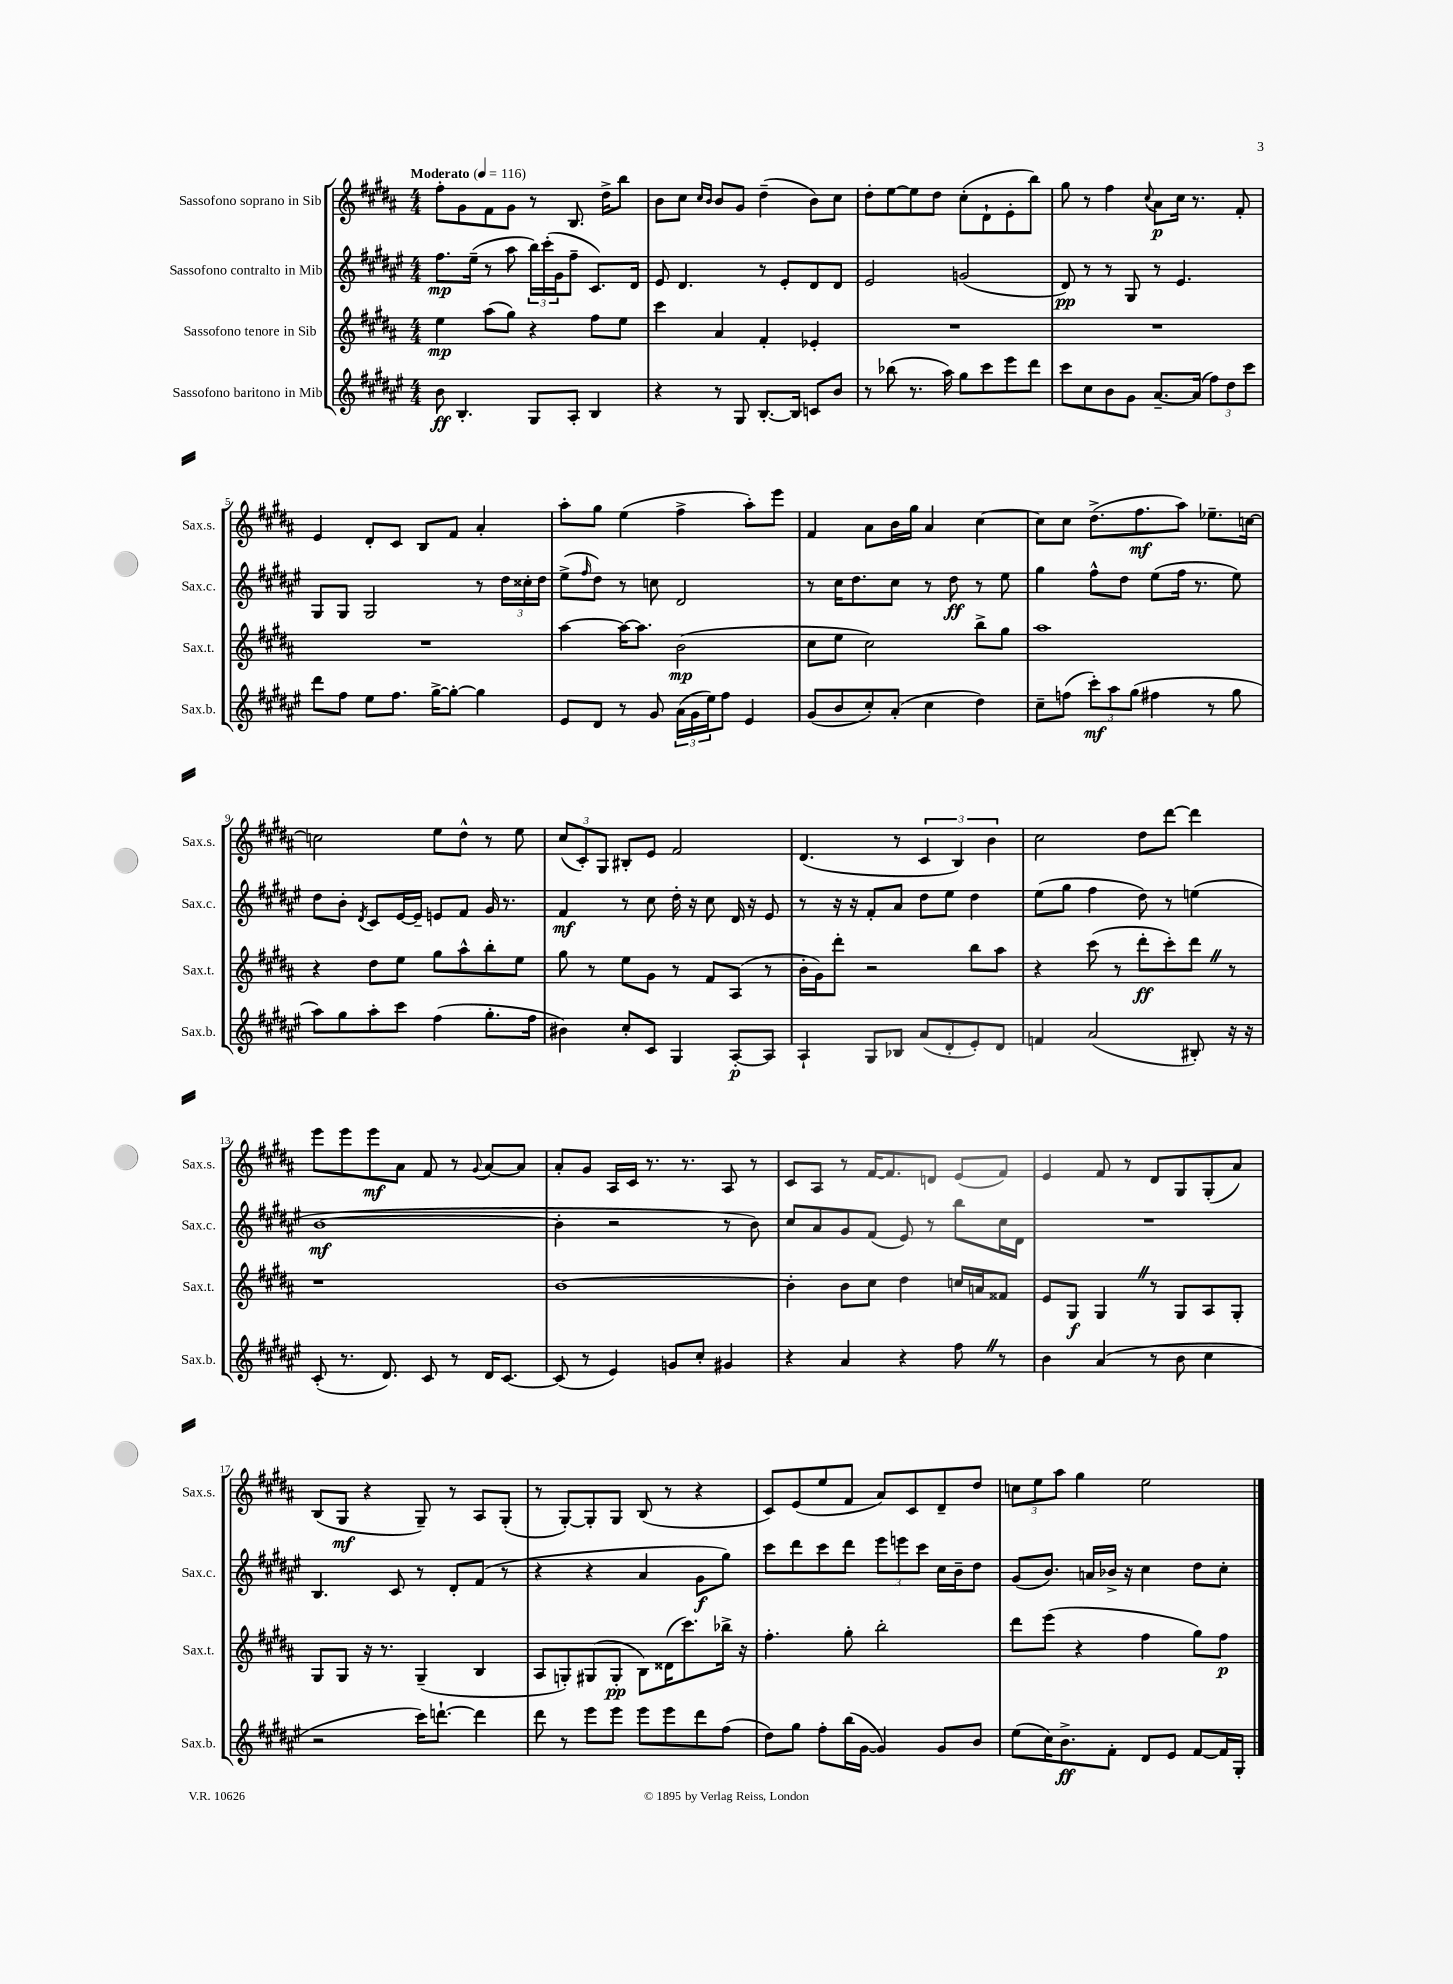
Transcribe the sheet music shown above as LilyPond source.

<<
\new StaffGroup <<
\new Staff = "s0" \with { instrumentName = "Sassofono soprano in Sib" shortInstrumentName = "Sax.s." } {
    \clef treble \key b \major \numericTimeSignature \time 4/4 \tempo "Moderato" 4 = 116
    fis''8-. gis'8 fis'8 gis'8 r8 b8. dis''16-> b''8 |
    b'8 cis''8 \grace { cis''16 b'16 } b'8 gis'8 dis''4--( b'8) cis''8 |
    dis''8-. e''8~ e''8 dis''8 cis''8-.( dis'8-! e'8-. b''8) |
    gis''8 r8 fis''4 \appoggiatura { cis''8 } ais'8\p cis''16 r8. fis'8-. |
    e'4 dis'8-. cis'8 b8 fis'8 ais'4-. |
    ais''8-. gis''8 e''4( fis''4-> ais''8-.) e'''8 |
    fis'4 ais'8 b'16 gis''16 ais'4 cis''4~ |
    cis''8 cis''8 dis''8.->( fis''8.\mf ais''8) ees''8.-- c''16~ |
    c''2 e''8 dis''8-^ r8 e''8 |
    \tuplet 3/2 { cis''8( cis'8-.) gis8 } bis8-. e'8 fis'2 |
    dis'4.( r8 \tuplet 3/2 { cis'4 b4) b'4 } |
    cis''2 dis''8 dis'''8~ dis'''4 |
    e'''8 e'''8 e'''8\mf ais'8 fis'8 r8 \appoggiatura { gis'8 } ais'8~ ais'8 |
    ais'8-. gis'8 ais16 cis'16 r8. r8. ais8 r8 |
    cis'8 ais8 r8 fis'16~ fis'8. d'8 e'8( fis'8) |
    e'4 fis'8 r8 dis'8 gis8 gis8-.( ais'8) |
    b8( gis8\mf r4 gis8--) r8 ais8 gis8-.( |
    r8 gis8~-.) gis8-. gis8 b8( r8 r4 |
    cis'8) e'8( e''8 fis'8 ais'8) cis'8 dis'8-- dis''8 |
    \tuplet 3/2 { c''8 e''8 ais''8 } gis''4 e''2 \bar "|." |
}
\new Staff = "s1" \with { instrumentName = "Sassofono contralto in Mib" shortInstrumentName = "Sax.c." } {
    \clef treble \key fis \major \numericTimeSignature \time 4/4
    fis''8.\mp eis''16--( r8 ais''8 \tuplet 3/2 { b''16) cis'''16-.( gis'16 } fis''8-- cis'8.) dis'16 |
    eis'8 dis'4. r8 eis'8-. dis'8 dis'8 |
    eis'2 g'2( |
    dis'8\pp) r8 r8 gis8 r8 eis'4. |
    gis8 gis8 gis2 r8 \tuplet 3/2 { dis''16 cisis''16-. dis''16 } |
    eis''8->( \grace { fis''16 } dis''8) r8 c''8 dis'2 |
    r8 cis''16 dis''8. cis''8 r8 dis''8\ff r8 eis''8 |
    gis''4 fis''8-^ dis''8 eis''8( fis''16 r8. eis''8) |
    dis''8 b'8-. \acciaccatura { dis'8 } cis'8 eis'16~ eis'16-- e'8 fis'8 gis'16 r8. |
    fis'4\mf r8 cis''8 dis''16-. r16 cis''8 dis'16 r16 eis'8 |
    r8 r16 r16 fis'8-. ais'8 dis''8 eis''8 dis''4 |
    eis''8( gis''8 fis''4 dis''8) r8 e''4( |
    b'1~\mf |
    b'4-. r2 r8 b'8) |
    cis''8 ais'8 gis'8 fis'8( eis'8) r8 b''8 cis''16 dis'16 |
    R1 |
    b4. cis'8 r8 dis'8-. fis'8( r8 |
    r4 r4 ais'4 gis'8\f gis''8) |
    cis'''8 dis'''8 cis'''8 dis'''8 \tuplet 3/2 { eis'''8 e'''8 cis'''8 } cis''16 b'16-- dis''8 |
    gis'8( b'8.) a'16 bes'16-> r16 cis''4 dis''8 cis''8-. \bar "|." |
}
\new Staff = "s2" \with { instrumentName = "Sassofono tenore in Sib" shortInstrumentName = "Sax.t." } {
    \clef treble \key b \major \numericTimeSignature \time 4/4
    e''4\mp ais''8( gis''8) r4 fis''8 e''8 |
    cis'''4 ais'4 fis'4-. ees'4-. |
    R1 |
    R1 |
    R1 |
    ais''4~ ais''16~ ais''8. b'2\mp( |
    cis''8 e''8 cis''2) b''8-> gis''8 |
    ais''1 |
    r4 dis''8 e''8 gis''8 ais''8-^ b''8-. e''8 |
    gis''8 r8 e''8 gis'8 r8 fis'8 ais8( r8 |
    b'16-. gis'16) dis'''8-. r2 b''8 ais''8 |
    r4 cis'''8( r8 dis'''8-.\ff cis'''8-.) dis'''8 \once \override BreathingSign.text = \markup { \musicglyph "scripts.caesura.straight" } \breathe r8 |
    r1 |
    b'1~ |
    b'4-. b'8 cis''8 dis''4 c''16 a'16 fisis'8 |
    e'8 gis8\f gis4 \once \override BreathingSign.text = \markup { \musicglyph "scripts.caesura.straight" } \breathe r8 gis8 ais8 gis8-. |
    gis8 gis8 r16 r8. gis4--( b4 |
    ais8 g8-.) gis8( gis8-.\pp b8) disis'16( cis'''8.) bes''16-> r16 |
    fis''4.-. gis''8-. b''2-. |
    dis'''8 e'''8( r4 fis''4 gis''8) fis''8\p \bar "|." |
}
\new Staff = "s3" \with { instrumentName = "Sassofono baritono in Mib" shortInstrumentName = "Sax.b." } {
    \clef treble \key fis \major \numericTimeSignature \time 4/4
    b'8\ff b4.-. gis8 ais8-. b4 |
    r4 r8 gis8 b8.~-. b16 c'8 b'8 |
    r8 bes''8( r8. ais''16) gis''8 cis'''8 eis'''8 dis'''8 |
    cis'''8 cis''8 b'8 gis'8 ais'8.~-- ais'16( \tuplet 3/2 { fis''8) dis''8 cis'''8 } |
    dis'''8 fis''8 eis''8 fis''8. gis''16~-> gis''8~-. gis''4 |
    eis'8 dis'8 r8 gis'8 \tuplet 3/2 { ais'16( gis'16 eis''16) } fis''8 eis'4 |
    gis'8( b'8 cis''8-.) ais'8-.( cis''4 dis''4) |
    cis''8-- f''8( \tuplet 3/2 { cis'''8-.\mf) ais''8 gis''8( } fis''4 r8 gis''8 |
    ais''8) gis''8 ais''8-. cis'''8 fis''4( gis''8.-. fis''16 |
    bis'4) cis''8-. cis'8 gis4 ais8~-.\p ais8 |
    ais4-! gis8 bes8 ais'8( dis'8-. eis'8-.) dis'8 |
    f'4 ais'2( bis8-.) r16 r16 |
    cis'8-.( r8. dis'8.) cis'8 r8 dis'16 cis'8.~ |
    cis'8( r8 eis'4) g'8 cis''8-. gis'4 |
    r4 ais'4 r4 fis''8 \once \override BreathingSign.text = \markup { \musicglyph "scripts.caesura.straight" } \breathe r8 |
    b'4 ais'4( r8 b'8 cis''4 |
    r2 cis'''16) d'''8.~-! d'''4 |
    dis'''8 r8 eis'''8 eis'''8 eis'''8 eis'''8 dis'''8 fis''8( |
    dis''8) gis''8 fis''8-. b''16( gis'16~ gis'4) gis'8 b'8 |
    eis''8( cis''16) b'8.->\ff fis'8-. dis'8 eis'8 fis'8~ fis'16 gis16-. \bar "|." |
}
>>
>>
